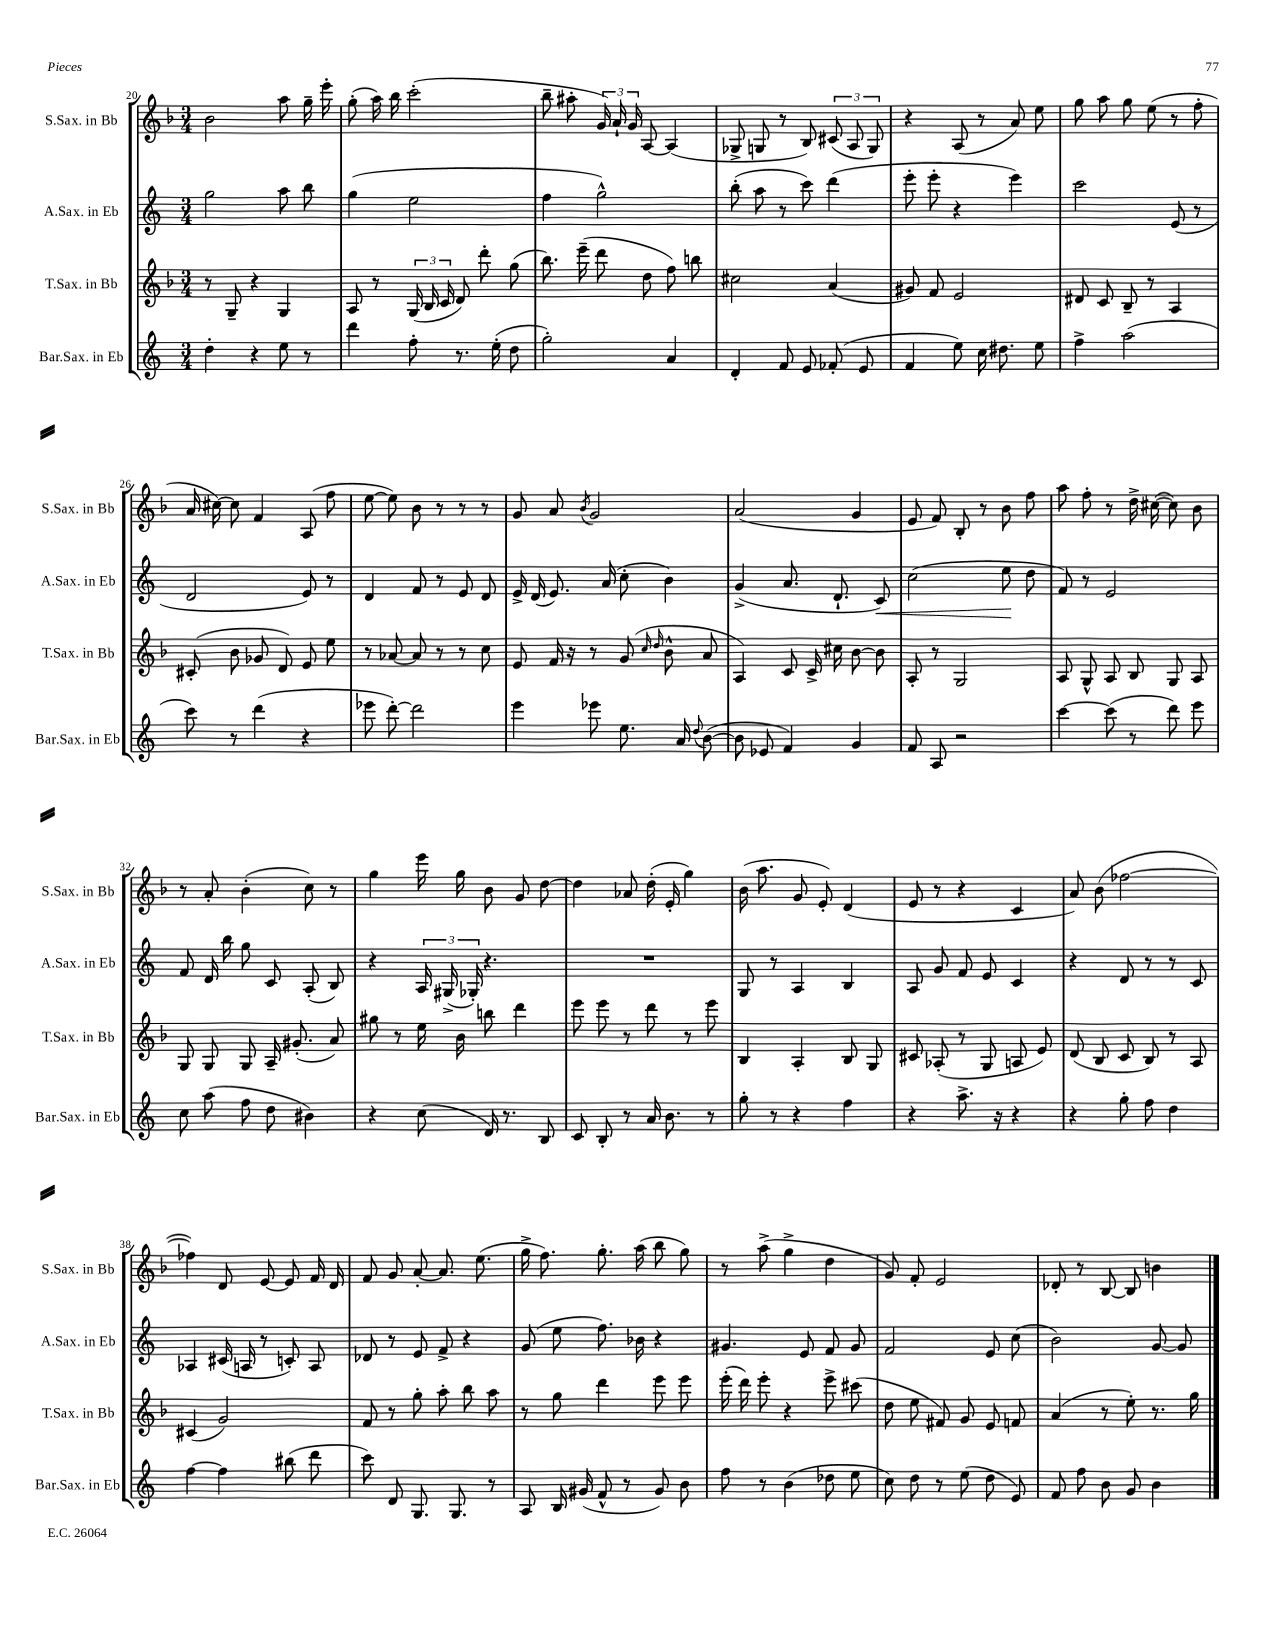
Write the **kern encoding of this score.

**kern	**kern	**kern	**kern
*staff4	*staff3	*staff2	*staff1
*clefG2	*clefG2	*clefG2	*clefG2
*k[]	*k[b-]	*k[]	*k[b-]
*M3/4	*M3/4	*M3/4	*M3/4
4dd'	8r	2gg	2b-
.	8G~	.	.
4r	4r	.	.
8ee	4G	8aa	8aa
8r	.	8bb	16gg~
.	.	.	16eee'
=	=	=	=
4ddd	8A	(4gg	(8gg'
.	8r	.	16aa)
.	.	.	16bb-
8ff'	(24G	2ee	(2ccc'
.	24B-	.	.
.	24c	.	.
8.r	8d)	.	.
.	8ddd'	.	.
(16ee'	.	.	.
8dd	(8gg	.	.
=	=	=	=
2gg')	8.bb-)	4ff	8bb-~
.	.	.	8aa#'
.	(16eee~	.	.
.	8ddd	2gg^^)	24g)
.	.	.	24a`
.	.	.	24g
.	8dd	.	[8A
4a	8ff)	.	(4A]
.	8bb	.	.
=	=	=	=
4d'	2cc#	(8bb'	8G-^
.	.	8aa	8G
8f	.	8r	8r
8e	.	8ccc)	8B-)
(8f-'	(4a	(4ddd	(12c#
.	.	.	12A
8e	.	.	.
.	.	.	12G)
=	=	=	=
4f	8g#)	8eee'	4r
.	8f	8eee'	.
8ee)	2e	4r	(8A
16cc	.	.	8r
8.dd#	.	.	.
.	.	4eee)	8a)
8ee	.	.	8ee
=	=	=	=
4ff^	8d#	2ccc	8gg
.	8c	.	8aa
(2aa	8B-~	.	8gg
.	8r	.	(8ee
.	4A	(8e	8r
.	.	8r	8ff'
=	=	=	=
8ccc)	(8c#'	2d	16a
.	.	.	[16cc#)
8r	8b-	.	8cc#]
(4ddd	8g-	.	4f
.	8d)	.	.
4r	8e	8e)	(8A
.	8ee	8r	8ff
=	=	=	=
8eee-	8r	4d	[8ee
[8ddd')	[8a-	.	8ee])
2ddd]	8a-]	8f	8b-
.	8r	8r	8r
.	8r	8e	8r
.	8cc	8d	8r
=	=	=	=
4eee	8e	16e^	8g
.	.	(16d	.
.	16f	8.e)	8a
.	16r	.	.
.	.	.	8qb-
8eee-	8r	.	2g
.	.	(16a	.
8.ee	(8g	8cc'	.
.	16qqcc	.	.
.	16qqdd	.	.
.	8b-^^	4b)	.
16a	.	.	.
8qqdd	.	.	.
([8b	8a	.	.
=	=	=	=
8b]	4A)	(4g^	(2a
8e-	.	.	.
4f)	8c	8.a	.
.	16c^	.	.
.	16cc#	8.d`	.
4g	[8b-	.	4g
.	8b-]	8c)	.
=	=	=	=
8f	8A'	(2cc	8e
8A	8r	.	8f)
2r	2G	.	8B-'
.	.	.	8r
.	.	8ee	8b-
.	.	8dd	8ff
=	=	=	=
[4ccc	8A	8f)	8aa
.	8G^^	8r	8ff'
(8ccc]	8A	2e	8r
8r	8B-	.	16dd^
.	.	.	([16cc#
8ddd)	8G	.	8cc#])
8eee	8A	.	8b-
=	=	=	=
8cc	8G	8f	8r
(8aa	8G	16d	8a'
.	.	16bb	.
8ff	8G	8gg	(4b-'
8dd	16A~	8c	.
.	(8.g#'	.	.
4b#)	.	(8A'	8cc)
.	8a)	8B)	8r
=	=	=	=
4r	8gg#	4r	4gg
.	8r	.	.
(8cc	16ee	24A	16eee
.	.	(24G#^	.
.	16b-	.	16gg
.	.	24G-')	.
16d)	8bb	4.r	8b-
8.r	.	.	.
.	4ddd	.	8g
8B	.	.	[8dd
=	=	=	=
8c	8eee	2.r	4dd]
8B'	8eee	.	.
8r	8r	.	8a-
16a	8ddd	.	(16dd'
8.b	.	.	16e'
.	8r	.	4gg)
8r	8eee	.	.
=	=	=	=
8gg'	4B-	8G	(16b-
.	.	.	8.aa
8r	.	8r	.
4r	4A'	4A	8g
.	.	.	8e')
4ff	8B-	4B	(4d
.	8G	.	.
=	=	=	=
4r	8c#	8A	8e
.	(8A-'	8g	8r
8.aa^	8r	8f	4r
.	8G	8e	.
16r	.	.	.
4r	8A	4c	4c
.	8e)	.	.
=	=	=	=
4r	(8d	4r	8a)
.	8B-	.	(8b-
8gg'	8c	8d	[2ff-
8ff	8B-)	8r	.
4dd	8r	8r	.
.	8A	8c	.
=	=	=	=
[4ff	(4c#	4A-	4ff-])
4ff]	2g)	(16c#	8d
.	.	16A	.
.	.	8r	[8e
(8bb#	.	8c')	8e]
8ddd	.	8A	16f
.	.	.	16d
=	=	=	=
8ccc)	8f	8d-	8f
8d	8r	8r	8g
8.G	8gg'	8e	[8a'
.	8aa'	8f^	8.a]
8.G	.	.	.
.	8bb-	4r	.
.	.	.	(8.ee
8r	8aa	.	.
=	=	=	=
8A	8r	(8g	16gg^
.	.	.	8.ff)
16B	8gg	8ee	.
(16g#	.	.	.
8f^^	4ddd	8.ff)	8.gg'
8r	.	.	.
.	.	16b-	(16aa
8g#)	8eee	4r	8bb-
8b	8eee	.	8gg)
=	=	=	=
8ff	(16eee'	4.g#	8r
.	16ddd)	.	.
8r	8eee'	.	(8aa^
(4b	4r	.	4gg^
.	.	8e	.
8dd-	8eee^	8f	4dd
8ee	(8ccc#	8g#	.
=	=	=	=
8cc)	8dd	2f	8g)
8dd	8ee	.	8f'
8r	8f#)	.	2e
(8ee	8g	.	.
8dd	8e	8e	.
8e)	8f	(8cc	.
=	=	=	=
8f	(4a	2b)	8d-'
8ff	.	.	8r
8b	8r	.	[8B-
8g	8ee')	.	8B-]
4b	8.r	[8g	4b
.	.	8g]	.
.	16gg	.	.
==	==	==	==
*-	*-	*-	*-
